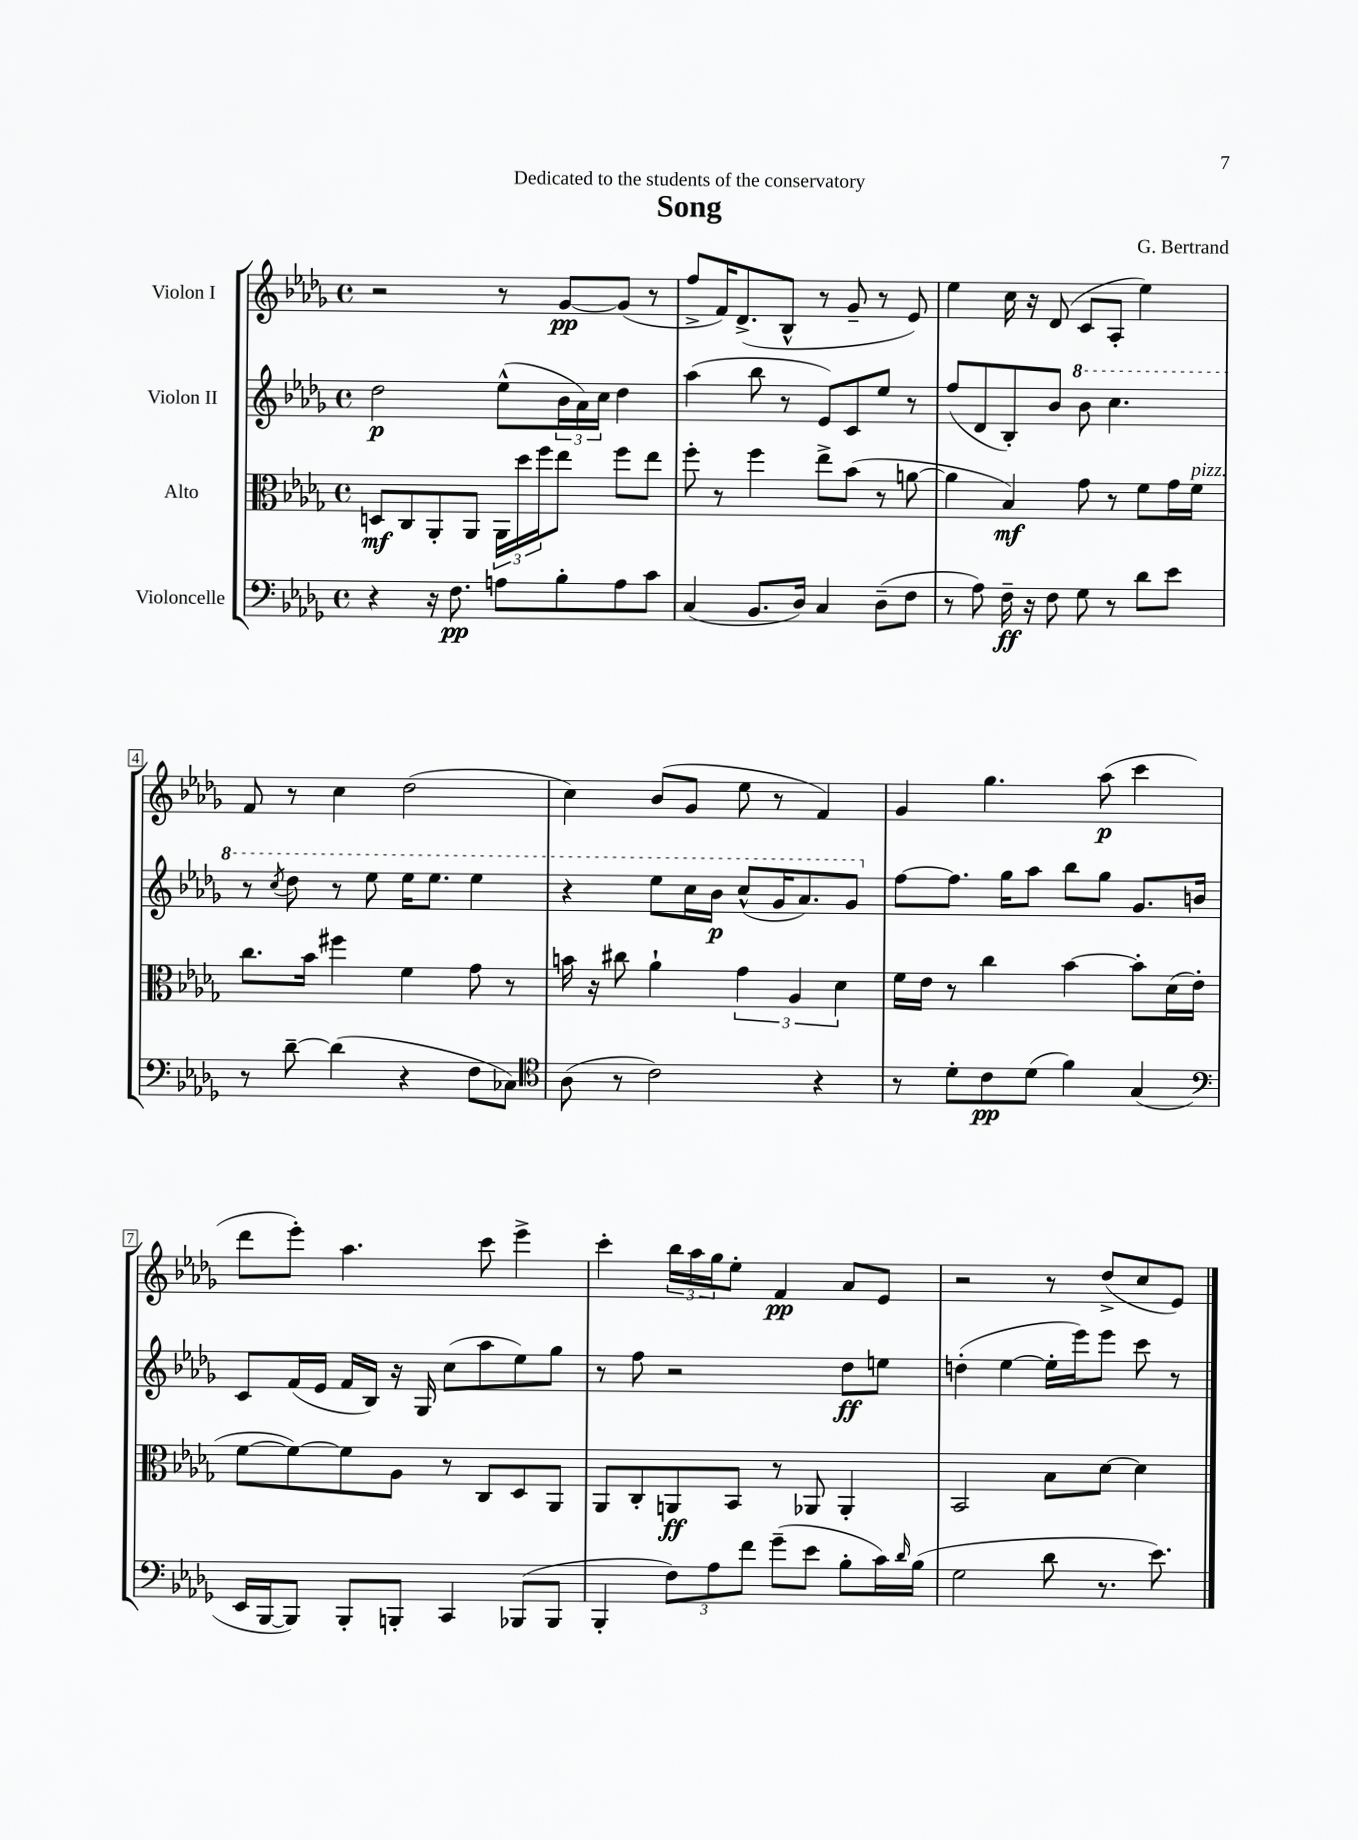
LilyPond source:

\header { title = "Song" composer = "G. Bertrand" dedication = "Dedicated to the students of the conservatory" }
<<
\new StaffGroup <<
\new Staff = "s0" \with { instrumentName = "Violon I" } {
    \clef treble \key des \major \defaultTimeSignature \time 4/4
    r2 r8 ges'8~\pp ges'8( r8 |
    f''8-> f'16) des'8.->( bes8-^ r8 ges'8-- r8 ees'8) |
    ees''4 c''16 r16 des'8( c'8 aes8-. ees''4) |
    f'8 r8 c''4 des''2( |
    c''4) bes'8( ges'8 ees''8 r8 f'4) |
    ges'4 ges''4. aes''8\p( c'''4 |
    des'''8 ees'''8-.) aes''4. c'''8 ees'''4-> |
    c'''4-. \tuplet 3/2 { bes''16 aes''16 ges''16 } ees''8-. f'4\pp aes'8 ees'8 |
    r2 r8 des''8->( c''8 ees'8) \bar "|." |
}
\new Staff = "s1" \with { instrumentName = "Violon II" } {
    \clef treble \key des \major \defaultTimeSignature \time 4/4
    des''2\p ees''8-^( \tuplet 3/2 { bes'16 aes'16) c''16 } des''4 |
    aes''4( bes''8 r8 ees'8) c'8 ees''8 r8 |
    f''8( des'8 bes8-.) bes'8 \ottava #1 bes''8 c'''4. |
    r8 \acciaccatura { c'''8 } des'''8 r8 ees'''8 ees'''16 ees'''8. ees'''4 |
    r4 ees'''8 c'''16 bes''16\p c'''8-^( ges''16 aes''8.) ges''8 \ottava #0 |
    f''8~ f''8. ges''16 aes''8 bes''8 ges''8 ges'8. b'16 |
    c'8 f'16( ees'16 f'16 bes16) r16 ges16 c''8( aes''8 ees''8) ges''8 |
    r8 f''8 r2 des''8\ff e''8 |
    d''4-.( ees''4~ ees''16-. ees'''16) ees'''8 c'''8 r8 \bar "|." |
}
\new Staff = "s2" \with { instrumentName = "Alto" } {
    \clef alto \key des \major \defaultTimeSignature \time 4/4
    d8\mf c8 aes,8-. aes,8 \tuplet 3/2 { aes,16 des''16 f''16 } ees''8 f''8 ees''8 |
    f''8-. r8 f''4 ees''8-> bes'8( r8 a'8~ |
    a'4 bes4\mf) ges'8 r8 f'8 ges'16 f'16^\markup { \italic "pizz." } |
    c''8. bes'16 fis''4 f'4 ges'8 r8 |
    b'16 r16 cis''8 aes'4-! \tuplet 3/2 { ges'4 aes4 des'4 } |
    f'16 ees'16 r8 c''4 bes'4~ bes'8-. des'16( ees'16-. |
    f'8~ f'8~) f'8 aes8 r8 c8 des8 aes,8 |
    aes,8 c8-. a,8\ff bes,8 r8 aes,8 aes,4-. |
    bes,2 bes8 des'8~ des'4 \bar "|." |
}
\new Staff = "s3" \with { instrumentName = "Violoncelle" } {
    \clef bass \key des \major \defaultTimeSignature \time 4/4
    r4 r16 f8.\pp a8 bes8-. a8 c'8 |
    c4( bes,8. des16) c4 des8--( f8 |
    r8 aes8) f16--\ff r16 f8 ges8 r8 des'8 ees'8 |
    r8 des'8~-- des'4( r4 f8 ces8) |
    \clef tenor aes8( r8 c'2) r4 |
    r8 des'8-. c'8\pp des'8( f'4) ges4( |
    \clef bass ees,16 bes,,16~ bes,,8) bes,,8-. b,,8-. c,4 bes,,8( bes,,8 |
    bes,,4-. \tuplet 3/2 { f8) aes8 f'8 } ges'8--( ees'8 bes8-. c'16) \grace { des'16 } bes16( |
    ges2 des'8 r8. ees'8.) \bar "|." |
}
>>
>>
\layout { \context { \Score \override BarNumber.stencil = #(make-stencil-boxer 0.1 0.3 ly:text-interface::print) } }
